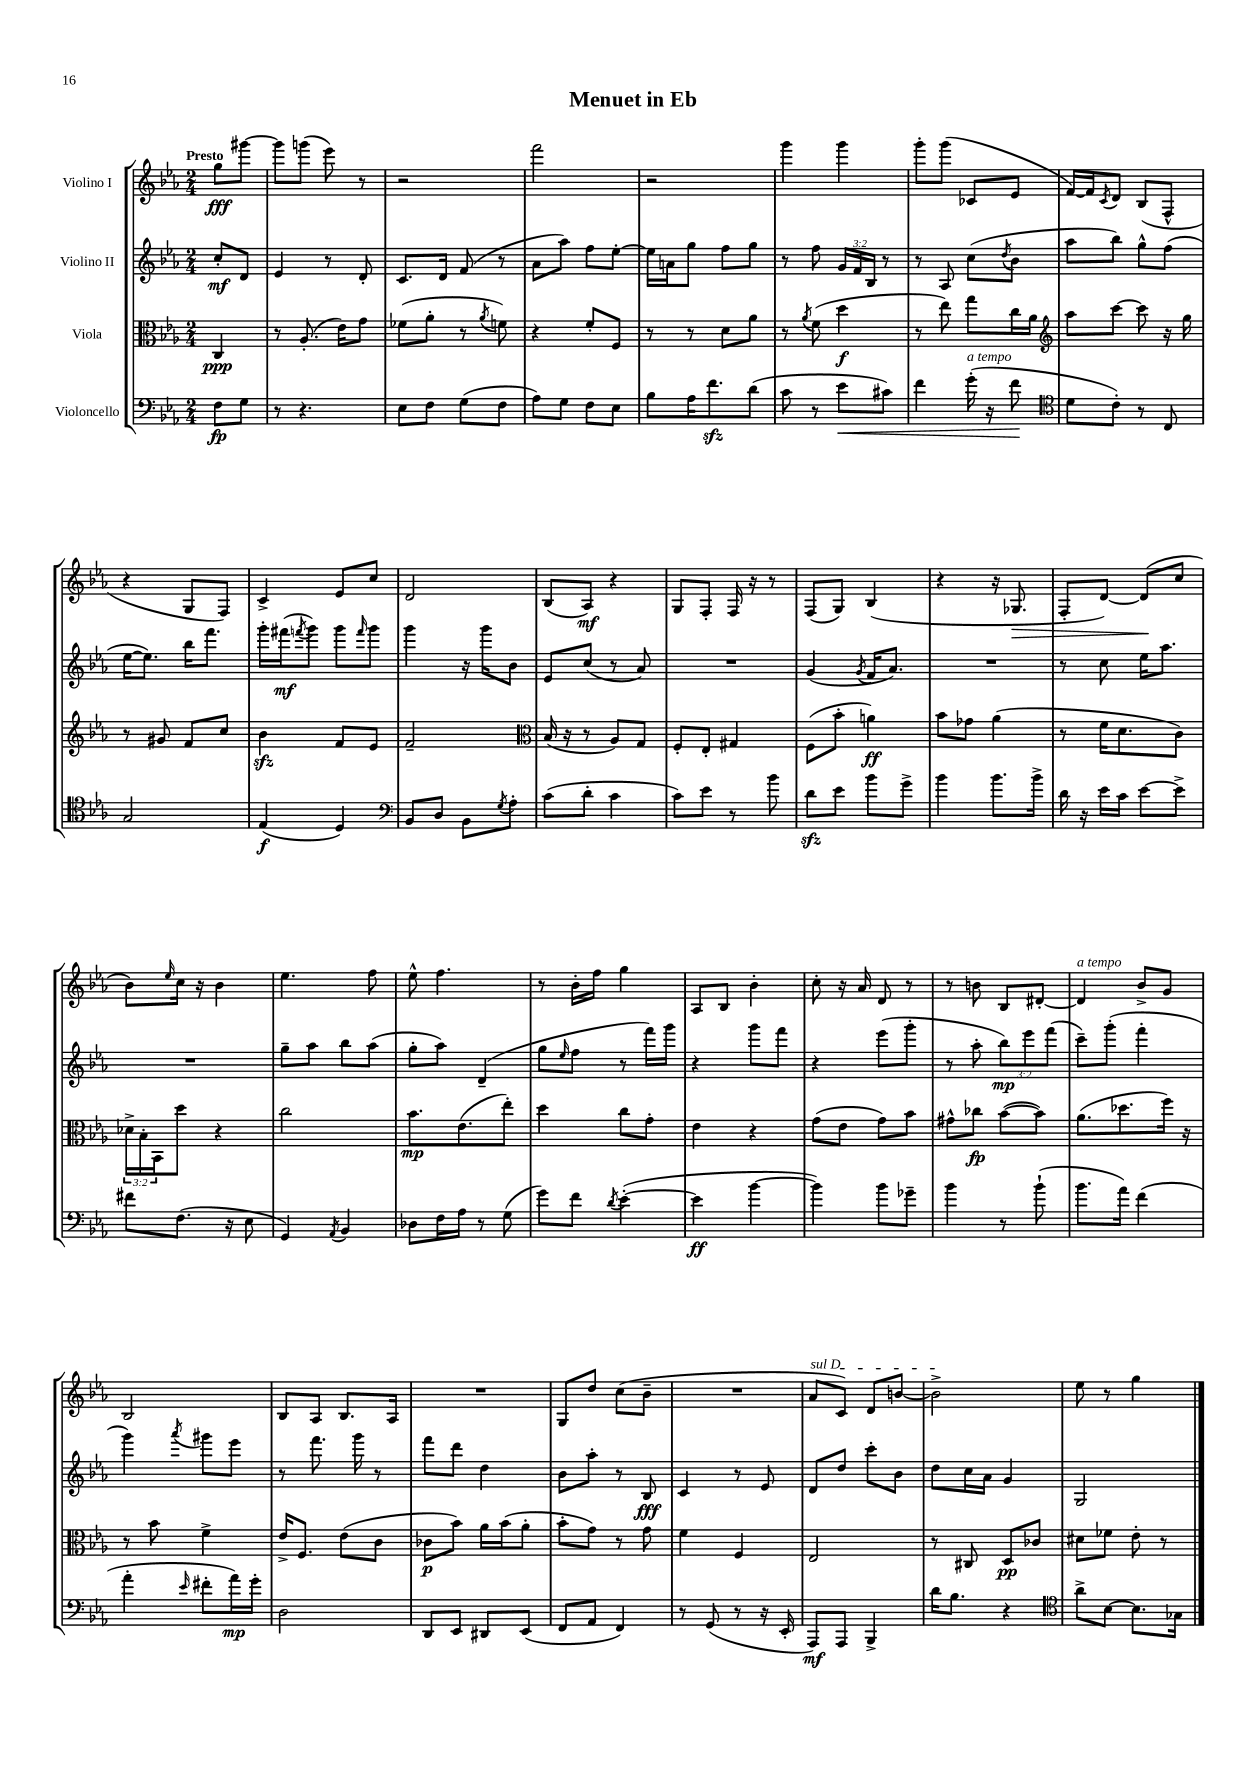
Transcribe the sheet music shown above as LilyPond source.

\header { title = "Menuet in Eb" }
<<
\new StaffGroup <<
\new Staff = "s0" \with { instrumentName = "Violino I" } {
    \clef treble \key ees \major \numericTimeSignature \time 2/4 \partial 4 \tempo "Presto"
    g''8\fff gis'''8~ |
    gis'''8 g'''8( ees'''8) r8 |
    r2 |
    f'''2 |
    r2 |
    g'''4 g'''4 |
    g'''8-. g'''8( ces'8 ees'8 |
    f'16~) f'16 \acciaccatura { c'8 } d'8 bes8( f8-^ |
    r4 g8 f8) |
    c'4-> ees'8 c''8 |
    d'2 |
    bes8( aes8\mf) r4 |
    g8 f8-. f16 r16 r8 |
    f8( g8) bes4( |
    r4 r16 ges8.\> |
    f8-. d'8~) d'8\!( c''8 |
    bes'8) \grace { ees''16 } c''16 r16 bes'4 |
    ees''4. f''8 |
    ees''8-^ f''4. |
    r8 bes'16-. f''16 g''4 |
    aes8 bes8 bes'4-. |
    c''8-. r16 aes'16 d'8 r8 |
    r8 b'8 bes8 dis'8~-. |
    dis'4^\markup { \italic "a tempo" } bes'8-> g'8 |
    bes2 |
    bes8 aes8 bes8. aes16 |
    R2 |
    g8 d''8 c''8( bes'8-- |
    R2 |
    \once \override TextSpanner.bound-details.left.text = \markup { \italic "sul D" } aes'8\startTextSpan c'8) d'8 b'8~ |
    b'2->\stopTextSpan |
    ees''8 r8 g''4 \bar "|." |
}
\new Staff = "s1" \with { instrumentName = "Violino II" } {
    \clef treble \key ees \major \numericTimeSignature \time 2/4 \override Staff.TupletNumber.text = #tuplet-number::calc-fraction-text \partial 4
    c''8-.\mf d'8 |
    ees'4 r8 d'8-. |
    c'8. d'16 f'8( r8 |
    aes'8 aes''8) f''8 ees''8~-. |
    ees''16 a'16 g''8 f''8 g''8 |
    r8 f''8 \tuplet 3/2 { g'16 f'16 bes16 } r8 |
    r8 aes8 c''8( \acciaccatura { d''8 } bes'8 |
    aes''8 bes''8) g''8-^ f''8( |
    ees''16~ ees''8.) bes''16 f'''8. |
    g'''16-. fis'''16\mf( \acciaccatura { f'''8 } g'''8) g'''8 \grace { f'''16 } g'''8 |
    g'''4 r16 g'''16 bes'8 |
    ees'8 c''8( r8 aes'8) |
    R2 |
    g'4( \acciaccatura { g'8 } f'16 aes'8.) |
    R2 |
    r8 c''8 ees''16 aes''8. |
    R2 |
    g''8-- aes''8 bes''8 aes''8( |
    g''8-. aes''8) d'4--( |
    g''8 \grace { ees''16 } f''8 r8 f'''16) g'''16 |
    r4 g'''8 f'''8 |
    r4 ees'''8( g'''8-. |
    r8 aes''8-. \tuplet 3/2 { bes''8\mp) ees'''8 f'''8( } |
    c'''8--) g'''8-.( f'''4-. |
    g'''4) \acciaccatura { aes'''8 } gis'''8 ees'''8 |
    r8 f'''8. g'''16 r8 |
    f'''8 d'''8 d''4 |
    bes'8 aes''8-. r8 bes8\fff |
    c'4 r8 ees'8 |
    d'8 d''8 c'''8-. bes'8 |
    d''8 c''16 aes'16 g'4 |
    g2 \bar "|." |
}
\new Staff = "s2" \with { instrumentName = "Viola" } {
    \clef alto \key ees \major \numericTimeSignature \time 2/4 \override Staff.TupletNumber.text = #tuplet-number::calc-fraction-text \partial 4
    c4\ppp |
    r8 aes8.-.( ees'16) g'8 |
    fes'8( aes'8-. r8 \acciaccatura { aes'8 } f'8) |
    r4 f'8-. f8 |
    r8 r8 d'8 aes'8 |
    r8 \acciaccatura { aes'8 } f'8( d''4\f |
    r8 ees''8) g''8 c''16 aes'16 |
    \clef treble aes''8 c'''8~ c'''8 r16 g''16 |
    r8 gis'8 f'8 c''8 |
    bes'4\sfz f'8 ees'8 |
    f'2-- |
    \clef alto bes16( r16 r8 aes8) g8 |
    f8-. ees8-. gis4 |
    f8( bes'8-. a'4\ff) |
    bes'8 ges'8 aes'4( |
    r8 f'16 d'8. c'8) |
    \tuplet 3/2 { des'16-> bes16-. bes,16 } d''8 r4 |
    c''2 |
    bes'8.\mp ees'8.( ees''8-.) |
    d''4 c''8 g'8-. |
    ees'4 r4 |
    g'8( ees'8 g'8) bes'8 |
    gis'8-^ ces''8\fp bes'8~( bes'8) |
    aes'8.( des''8. f''16) r16 |
    r8 bes'8 f'4-> |
    ees'16-> f8. ees'8( c'8 |
    ces'8\p bes'8) aes'16 bes'16( aes'8-. |
    bes'8-. g'8) r8 g'8 |
    f'4 f4 |
    ees2 |
    r8 cis8 d8\pp ces'8 |
    dis'8 fes'8 ees'8-. r8 \bar "|." |
}
\new Staff = "s3" \with { instrumentName = "Violoncello" } {
    \clef bass \key ees \major \numericTimeSignature \time 2/4 \partial 4
    f8\fp g8 |
    r8 r4. |
    ees8 f8 g8( f8 |
    aes8) g8 f8 ees8 |
    bes8 aes16 f'8.\sfz d'8( |
    c'8 r8 ees'8\< cis'8) |
    f'4 g'16-.^\markup { \italic "a tempo" }( r16 f'8\! |
    \clef tenor d'8 c'8-.) r8 c8 |
    g2 |
    ees4\f( d4) |
    \clef bass bes,8 d8 bes,8 \acciaccatura { g8 } aes8-. |
    c'8( d'8-. c'4 |
    c'8) ees'8 r8 bes'8 |
    d'8\sfz ees'8 bes'8 g'8-> |
    bes'4 bes'8. bes'16-> |
    d'16 r16 ees'16 c'16 ees'8~ ees'8-> |
    fis'8 f8.( r16 ees8 |
    g,4) \acciaccatura { aes,8 } bes,4 |
    des8 f16 aes16 r8 g8( |
    g'8) f'8 \acciaccatura { d'8 } ees'4~-.( |
    ees'4\ff bes'4~ |
    bes'4) bes'8 ges'8-- |
    bes'4 r8 bes'8-!( |
    bes'8. aes'16) f'4( |
    aes'4-. \grace { ees'16 } fis'8-. aes'16\mp) g'16-. |
    d2 |
    d,8 ees,8 dis,8 ees,8( |
    f,8 aes,8 f,4) |
    r8 g,8( r8 r16 ees,16-. |
    aes,,8\mf) aes,,8 bes,,4-> |
    d'16 bes8. r4 |
    \clef tenor aes'8-> bes8~ bes8. ges16 \bar "|." |
}
>>
>>
\layout { \context { \Score \remove "Bar_number_engraver" } }
